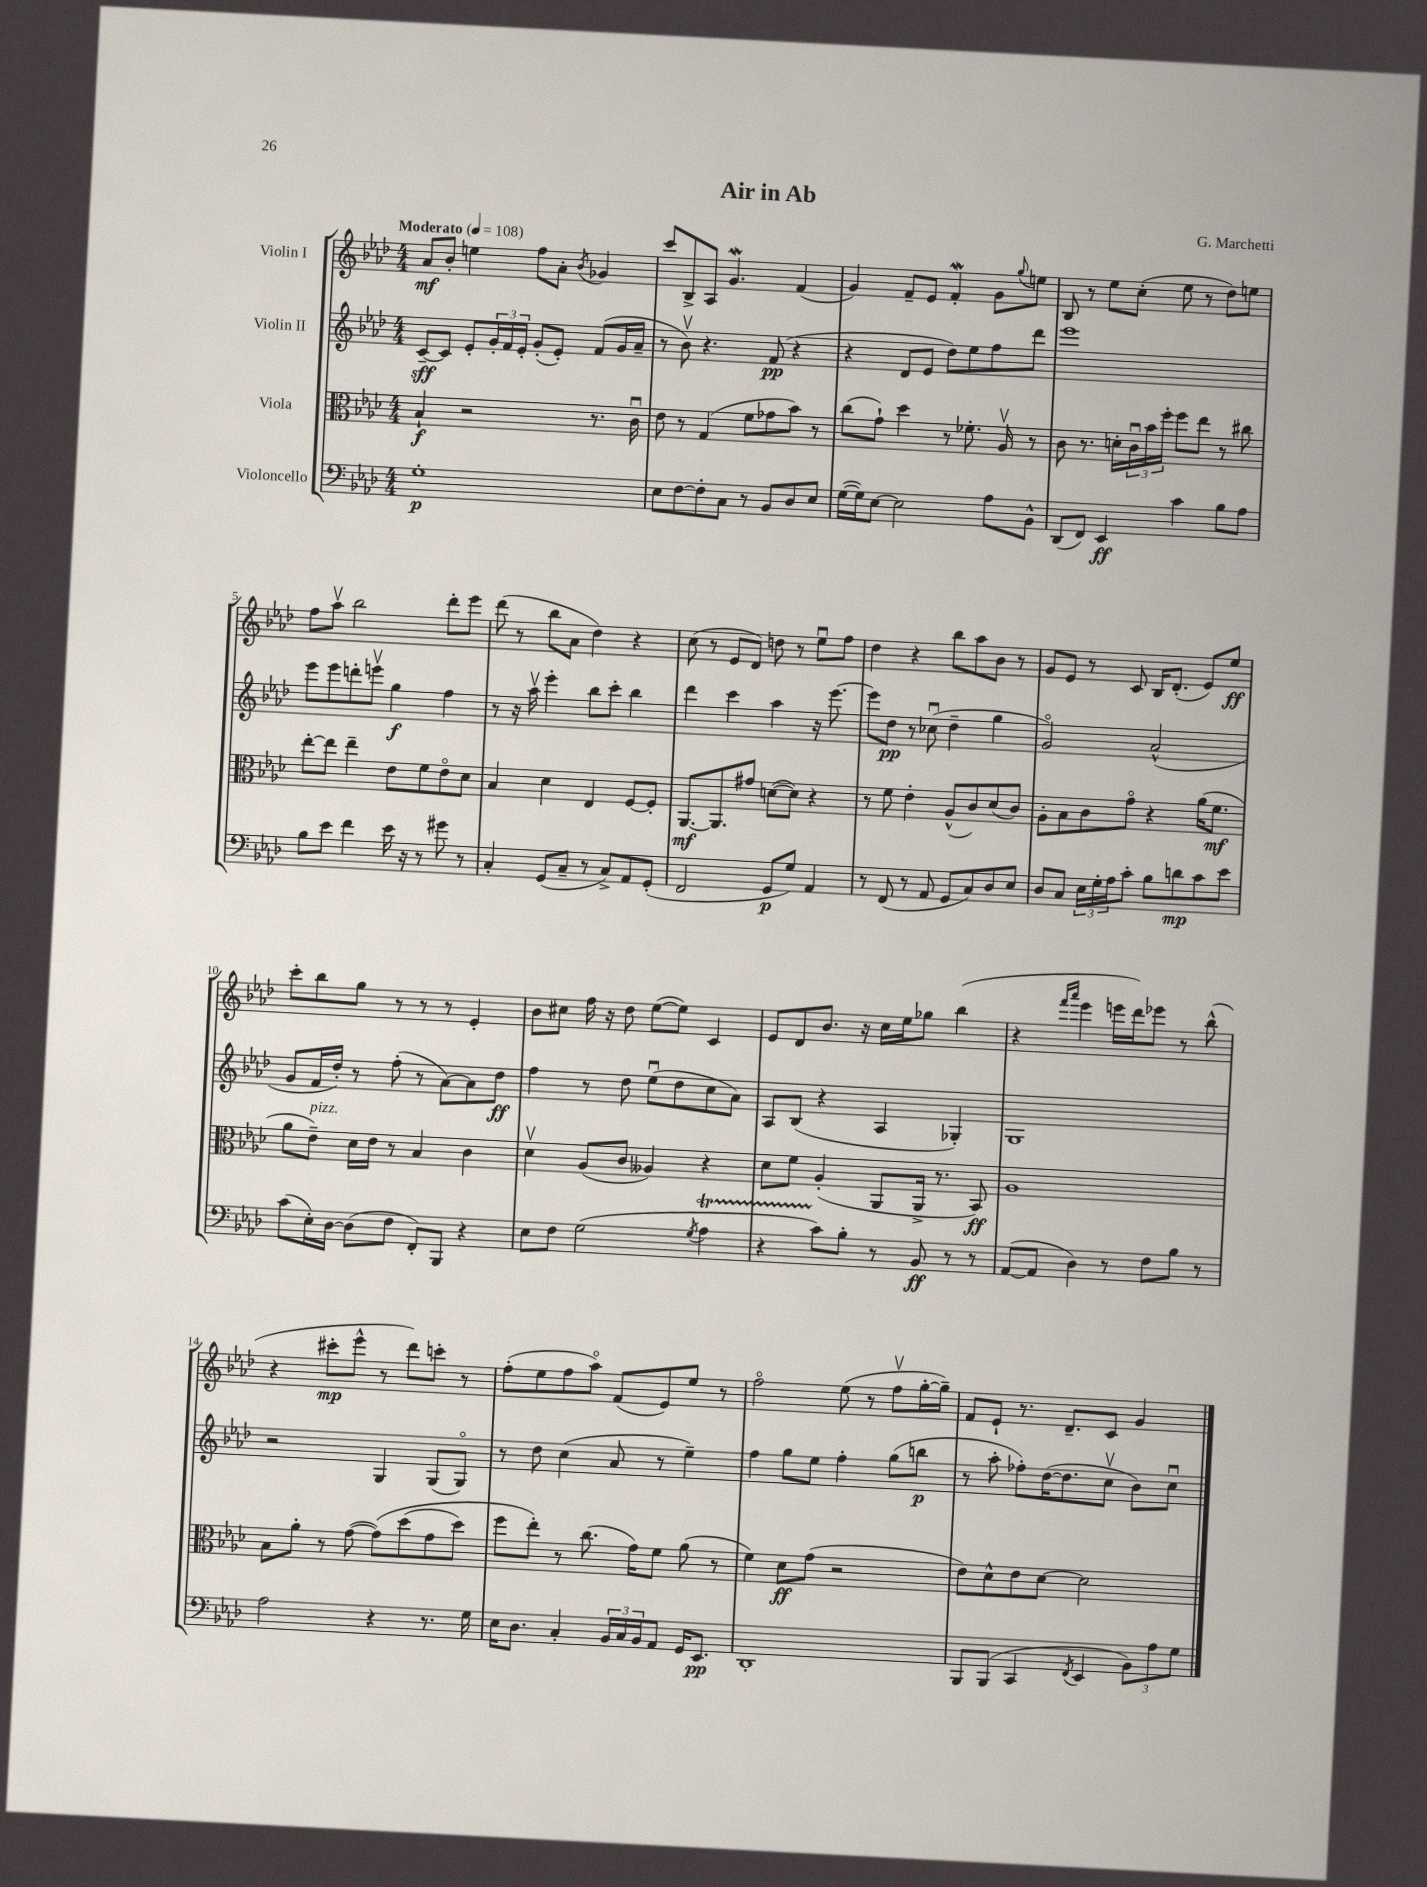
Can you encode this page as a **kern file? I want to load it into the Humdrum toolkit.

**kern	**dynam	**kern	**dynam	**kern	**dynam	**kern	**dynam
*part4	*part4	*part3	*part3	*part2	*part2	*part1	*part1
*staff4	*staff4	*staff3	*staff3	*staff2	*staff2	*staff1	*staff1
*I"Violoncello	*	*I"Viola	*	*I"Violin II	*	*I"Violin I	*
*clefF4	*	*clefC3	*	*clefG2	*	*clefG2	*
*k[b-e-a-d-]	*	*k[b-e-a-d-]	*	*k[b-e-a-d-]	*	*k[b-e-a-d-]	*
*M4/4	*	*M4/4	*	*M4/4	*	*M4/4	*
*MM108	*	*MM108	*	*MM108	*	*MM108	*
=1	=1	=1	=1	=1	=1	=1	=1
!	!	!	!	!	!	!LO:TX:a:B:t=Moderato	!
1G'	p	4B-`/	f	[8c~/L	sff	8a-/L	mf
.	.	.	.	8c/J]	.	8b-'/J	.
.	.	2r	.	8e-'/L	.	4een\	.
.	.	.	.	24g'/L	.	.	.
.	.	.	.	24f/	.	.	.
.	.	.	.	24e-'/JJ	.	.	.
.	.	.	.	(8g'/L	.	8ff\L	.
.	.	.	.	8e-'/J)	.	8a-'\J	.
.	.	.	.	.	.	8qb-/	.
.	.	8.r	.	(8f/L	.	4g-X/	.
.	.	.	.	16g/L	.	.	.
.	.	16cu\	.	16a-~/JJ	.	.	.
=2	=2	=2	=2	=2	=2	=2	=2
8E-\L	.	8e-\	.	8r	.	8ccc/L	.
[8F\	.	8r	.	8b-v\)	.	8B-^/	.
8F'\]	.	(4G/	.	4.r	.	8A-/J	.
8C\J	.	.	.	.	.	4.gW/	.
8r	.	8f\L	.	.	.	.	.
8BB-/L	.	8g-X\	.	(8f/	pp	.	.
8D-/	.	8b-\J)	.	4r	.	(4f/	.
8E-/J	.	8r	.	.	.	.	.
=3	=3	=3	=3	=3	=3	=3	=3
([16G\LL	.	(8cc\L	.	4r	.	4g/)	.
16G\J])	.	.	.	.	.	.	.
[8E-\J	.	8g`\J)	.	.	.	.	.
2E-\]	.	4dd-\	.	8d-/L	.	8f~/L	.
.	.	.	.	8e-/J	.	8e-/J	.
.	.	8r	.	8dd-\L)	.	4fW'/	.
.	.	8.f-X'\	.	8ee-\	.	.	.
8A-\L	.	.	.	8ff\	.	8g\L	.
.	.	16A-v/	.	.	.	.	.
.	.	.	.	.	.	8qqgg/	.
8BB-^^\J	.	8r	.	8ddd-\J	.	8een\J	.
=4	=4	=4	=4	=4	=4	=4	=4
(8DD-/L	.	8c\	.	1eee-	.	8B-/	.
8FF/J)	.	8.r	.	.	.	8r	.
4EE-/	ff	.	.	.	.	8ee-\L	.
.	.	16dn'\LL	.	.	.	.	.
.	.	24cu\	.	.	.	(8cc'\J	.
.	.	24b-\	.	.	.	.	.
.	.	24ff'\JJ	.	.	.	.	.
4c\	.	8ff\L	.	.	.	8ee-\	.
.	.	8ee-\J	.	.	.	8r	.
8B-\L	.	8r	.	.	.	8dd-\L)	.
8A-\J	.	8cc#X\	.	.	.	8een\J	.
!!LO:LB:g=z
=5	=5	=5	=5	=5	=5	=5	=5
8B-\L	.	[8ee-'\L	.	8eee-\L	.	8ff\L	.
8e-\J	.	8ee-\J]	.	8eee-\	.	8aa-v\J	.
4f\	.	4ee-~\	.	8dddn'\	.	2bb-\	.
.	.	.	.	8eeenv\J	.	.	.
16e-\	.	8e-\L	.	4gg\	f	.	.
16r	.	.	.	.	.	.	.
8r	.	8f\	.	.	.	.	.
8g#X\	.	8e-\	.	4ff\	.	8ddd-'\L	.
8r	.	8d-\J	.	.	.	8eee-\J	.
=6	=6	=6	=6	=6	=6	=6	=6
4C'/	.	4B-/	.	8r	.	(8ddd-\	.
.	.	.	.	16r	.	8r	.
.	.	.	.	16aa-v\	.	.	.
(8GG/L	.	4d-\	.	4eee-'\	.	8bb-\L	.
8C~/J	.	.	.	.	.	8a-\J	.
8r	.	4E-/	.	8bb-\L	.	4dd-\)	.
8C^/L)	.	.	.	8ccc'\J	.	.	.
8AA-/	.	[8F/L	.	4bb-\	.	4r	.
(8GG'/J	.	8F'/J]	.	.	.	.	.
=7	=7	=7	=7	=7	=7	=7	=7
2FF/	.	[8.AA-/L	mf	4ddd-\	.	(8cc\	.
.	.	.	.	.	.	8r	.
.	.	8.AA-/]	.	.	.	.	.
.	.	.	.	4ccc\	.	8e-/L	.
.	.	8g#X/J	.	.	.	8d-/J)	.
8GG/L	p	([8dn\L	.	4aa-\	.	8ddn\	.
8G/J)	.	8d\J])	.	.	.	8r	.
4AA-/	.	4r	.	16r	.	8ee-u\L	.
.	.	.	.	[8.eee-\	.	.	.
.	.	.	.	.	.	8ff\J	.
=8	=8	=8	=8	=8	=8	=8	=8
8r	.	8r	.	8eee-\L]	.	4dd-\	.
(8FF/	.	8f\	.	8dd-\J	pp	.	.
8r	.	4e-'\	.	8r	.	4r	.
8AA-/	.	.	.	(8cc-Xu\	.	.	.
8GG/L	.	(8A-^^/L	.	4dd-~\	.	8bb-\L	.
8C/)	.	8c/)	.	.	.	8aa-\	.
8D-/	.	(8d-/	.	4gg\	.	8b-\J	.
8E-/J	.	8c/J)	.	.	.	8r	.
=9	=9	=9	=9	=9	=9	=9	=9
8D-/L	.	8A-'\L	.	2g/)	.	8g/L	.
8C/J	.	8B-\	.	.	.	8e-/J	.
24E-\LL	.	8c\	.	.	.	8r	.
24G'\	.	.	.	.	.	.	.
24A-\J	.	.	.	.	.	.	.
8c'\J	.	8g\J	.	.	.	8c/	.
8B-\L	.	4r	.	(2a-^^/	.	16B-/KL	.
.	.	.	.	.	.	(8.d-'/J	.
8dn\	mp	.	.	.	.	.	.
8c\	.	(16a-\KL	.	.	.	8e-/L)	.
.	.	8.f\J	mf	.	.	.	.
8e-\J	.	.	.	.	.	8ee-/J	ff
!!LO:LB:g=z
=10	=10	=10	=10	=10	=10	=10	=10
(8c\L	.	8a-\L	.	8g/L	.	8ccc'\L	.
!	!	!LO:TX:a:i:t=pizz.	!	!	!	!	!
16E-'\L)	.	8e-~\J)	.	16f/L	.	8bb-\	.
[16D-\JJ	.	.	.	16dd-'/JJ)	.	.	.
(8D-\L]	.	16d-\LL	.	8r	.	8gg\J	.
.	.	16e-\JJ	.	.	.	.	.
8F\J	.	8r	.	(8ff'\	.	8r	.
8FF'/L)	.	4B-/	.	8r	.	8r	.
8BBB-/J	.	.	.	[8a-\L)	.	8r	.
4r	.	4c\	.	8a-\]	.	4e-'/	.
.	.	.	.	8dd-\J	ff	.	.
=11	=11	=11	=11	=11	=11	=11	=11
8E-\L	.	4d-v\	.	4ff\	.	8b-\L	.
8F\J	.	.	.	.	.	8cc#X\J	.
(2G\	.	(8A-/L	.	8r	.	16ff\	.
.	.	.	.	.	.	16r	.
.	.	8c/J	.	8dd-\	.	8dd-\	.
.	.	4A--X/)	.	(8ee-u\L	.	([8ee-\L	.
.	.	.	.	8dd-\	.	8ee-\J])	.
8qG/	.	.	.	.	.	.	.
4A-T\	.	4r	.	8cc\	.	4c/	.
.	.	.	.	8a-\J)	.	.	.
=12	=12	=12	=12	=12	=12	=12	=12
4r	.	8d-\L	.	8A-/L	.	8e-/L	.
.	.	8f\J	.	(8B-/J	.	8d-/	.
8c\L)	.	(4A-'/	.	4r	.	8.b-/J	.
8B-'\J	.	.	.	.	.	.	.
.	.	.	.	.	.	16r	.
8r	.	8AA-/L	.	4A-/	.	16cc\LL	.
.	.	.	.	.	.	16ee-\J	.
8BB-/	ff	16AA-^/Jk	.	.	.	8gg-X\J	.
.	.	8.r	.	.	.	.	.
8r	.	.	.	4G-X'/)	.	(4bb-\	.
8r	.	8BB-/)	ff	.	.	.	.
=13	=13	=13	=13	=13	=13	=13	=13
([8AA-/L	.	1A-	.	1G	.	4r	.
8AA-/J]	.	.	.	.	.	.	.
.	.	.	.	.	.	16qqfff/LL	.
.	.	.	.	.	.	16qqaaa-/JJ	.
4D-\)	.	.	.	.	.	4eee-\	.
8r	.	.	.	.	.	16eeen\LL	.
.	.	.	.	.	.	16ddd-\J)	.
8F\L	.	.	.	.	.	8eee-X\J	.
8B-\J	.	.	.	.	.	8r	.
8r	.	.	.	.	.	(8bb-^^\	.
!!LO:LB:g=z
=14	=14	=14	=14	=14	=14	=14	=14
2A-\	.	8B-\L	.	2r	.	4r	.
.	.	8a-'\J	.	.	.	.	.
.	.	8r	.	.	.	8ccc#X'\L	mp
.	.	([8g\	.	.	.	8eee-^^\J	.
4r	.	(8g\L])	.	4G/	.	8r	.
.	.	(8dd-\	.	.	.	8ddd-\L)	.
8.r	.	8g\	.	(8G/L	.	8cccn'\J	.
.	.	8dd-\J)	.	8G/J)	.	8r	.
16G\	.	.	.	.	.	.	.
=15	=15	=15	=15	=15	=15	=15	=15
16E-\KL	.	8ff\L	.	8r	.	(8ff'\L	.
8.D-\J	.	.	.	.	.	.	.
.	.	8ee-'\J)	.	8dd-\	.	8ee-\	.
4C'/	.	8r	.	(4cc\	.	8ff\	.
.	.	(8.cc\	.	.	.	8aa-\J)	.
24BB-/LL	.	.	.	8a-/	.	(8f/L	.
24C/	.	.	.	.	.	.	.
.	.	16g\KL)	.	.	.	.	.
24BB-/J	.	.	.	.	.	.	.
8AA-/J	.	8f\J	.	8r	.	8e-/)	.
16GG/KL	.	(8a-\	.	4ee-~\)	.	8ee-/J	.
8.EE-/J	pp	.	.	.	.	.	.
.	.	8r	.	.	.	8r	.
=16	=16	=16	=16	=16	=16	=16	=16
1DD-'	.	4f\)	.	4ff\	.	2ff\	.
.	.	8d-\L	ff	8gg\L	.	.	.
.	.	(8g\J	.	8ee-\J	.	.	.
.	.	2r	.	4ff'\	.	(8ee-\	.
.	.	.	.	.	.	8r	.
.	.	.	.	(8gg\L	.	8ffv\L	.
.	.	.	.	8bbn\J	p	[16gg'\L	.
.	.	.	.	.	.	16gg~\JJ])	.
=17	=17	=17	=17	=17	=17	=17	=17
8BBB-/L	.	8e-\L)	.	8r	.	8f/L	.
(8BBB-/J	.	8d-^^\	.	8aa-'\	.	8e-`/J	.
4CC/	.	8e-\	.	8ff-X'\L)	.	8.r	.
.	.	[8d-\J	.	([16dd-\K	.	.	.
.	.	.	.	8.dd-\]	.	8.d-~/L	.
8qFF/	.	.	.	.	.	.	.
4EE-/	.	2d-\]	.	.	.	.	.
.	.	.	.	8ccv\J	.	8c/J	.
12BB-\L)	.	.	.	8b-\L)	.	4g/	.
12A-\	.	.	.	.	.	.	.
.	.	.	.	8ccu\J	.	.	.
12G\J	.	.	.	.	.	.	.
==	==	==	==	==	==	==	==
*-	*-	*-	*-	*-	*-	*-	*-
